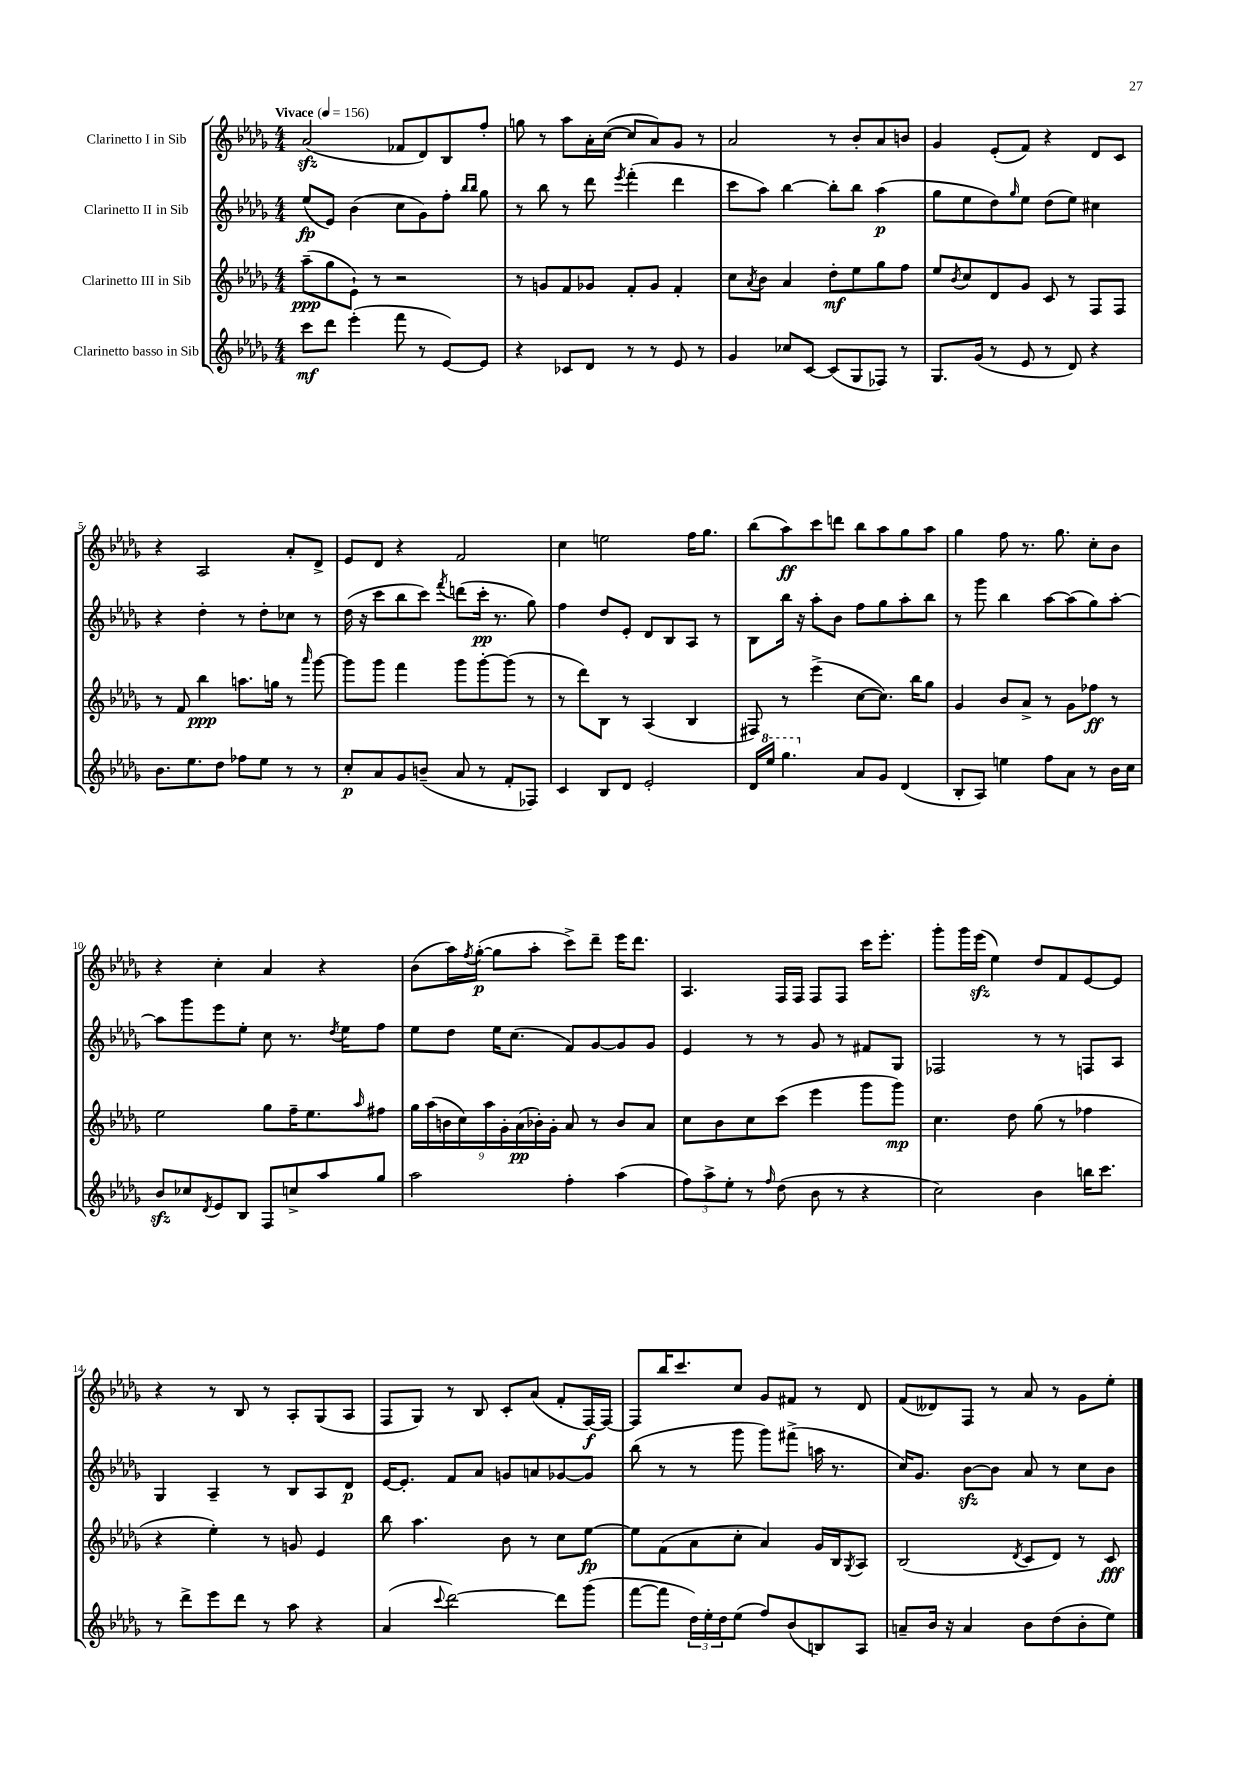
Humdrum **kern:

**kern	**kern	**kern	**kern
*staff4	*staff3	*staff2	*staff1
*clefG2	*clefG2	*clefG2	*clefG2
*k[b-e-a-d-g-]	*k[b-e-a-d-g-]	*k[b-e-a-d-g-]	*k[b-e-a-d-g-]
*M4/4	*M4/4	*M4/4	*M4/4
*MM156	*MM156	*MM156	*MM156
8ccc	(8aa-~	(8ee-	(2a-
8ddd-	8gg-	8e-)	.
(4eee-'	8e-`)	(4b-	.
.	8r	.	.
8fff	2r	8cc	8f-
8r	.	8g-)	8d-)
[8e-)	.	8ff'	8B-
.	.	16qqbb-	.
.	.	16qqbb-	.
8e-]	.	8gg-	8ff'
=	=	=	=
4r	8r	8r	8gg
.	8g	8bb-	8r
8c-	8f	8r	8aa-
8d-	8g-	8ddd-	16a-'
.	.	.	([16cc
.	.	8qeee-	.
8r	8f'	(4fff'	8cc]
8r	8g-	.	8a-)
8e-	4f'	4ddd-	8g-
8r	.	.	8r
=	=	=	=
4g-	8cc	8ccc	2a-
.	8qa-	.	.
.	8b-	8aa-)	.
8cc-	4a-	[4bb-	.
[8c	.	.	.
(8c]	8dd-'	8bb-']	8r
8G-	8ee-	8bb-	8b-'
8F-)	8gg-	(4aa-	8a-
8r	8ff	.	8b
=	=	=	=
8.G-	8ee-	8gg-	4g-
.	8qb-	.	.
.	8cc	8ee-	.
(16g-	.	.	.
8r	8d-	8dd-)	(8e-'
.	.	16qqgg-	.
8e-	8g-	8ee-	8f)
8r	8c	(8dd-	4r
8d-)	8r	8ee-)	.
4r	8F	4cc#	8d-
.	8F	.	8c
=	=	=	=
8.b-	8r	4r	4r
.	8f	.	.
8.ee-	.	.	.
.	4bb-	4dd-'	2A-
8dd-	.	.	.
8ff-	8.aa	8r	.
8ee-	.	8dd-'	.
.	16gg	.	.
8r	8r	8cc-	8a-'
.	16qqaaa-	.	.
8r	[8ggg-	8r	8d-^
=	=	=	=
8cc'	8ggg-]	(16dd-	8e-
.	.	16r	.
8a-	8ggg-	8ccc	8d-
8g-	4fff	8bb-	4r
(8b~	.	8ccc)	.
.	.	8qfff	.
8a-	8ggg-	(8ddd	2f
8r	[8ggg-'	16ccc'	.
.	.	8.r	.
8f'	(8ggg-]	.	.
8F-)	8r	8gg-)	.
=	=	=	=
4c	8r	4ff	4cc
.	8ddd-)	.	.
8B-	8B-	8dd-	2ee
8d-	8r	8e-'	.
2e-'	(4A-	8d-	.
.	.	8B-	.
.	4B-	8A-	16ff
.	.	.	8.gg-
.	.	8r	.
=	=	=	=
16d-	8F#)	8B-	(8bb-
16eee-	.	.	.
4.ggg-	8r	16bb-	8aa-)
.	.	16r	.
.	(4eee-^	8aa-'	8ccc
.	.	8b-	8ddd
8a-	[8cc	8ff	8bb-
8g-	8.cc])	8gg-	8aa-
(4d-	.	8aa-'	8gg-
.	16bb-	.	.
.	8gg-	8bb-	8aa-
=	=	=	=
8B-'	4g-	8r	4gg-
8A-)	.	8ggg-	.
4ee	8b-	4bb-	8ff
.	8a-^	.	8.r
8ff	8r	[8aa-	.
.	.	.	8.gg-
8a-	8g-	(8aa-]	.
8r	8ff-	8gg-)	8cc'
16b-	8r	[8aa-'	8b-
16cc	.	.	.
=	=	=	=
8b-	2ee-	8aa-]	4r
8cc-	.	8ggg-	.
8qd-	.	.	.
8e-	.	8eee-	4cc'
8B-	.	8ee-'	.
8F	8gg-	8cc	4a-
8cc^	16ff~	8.r	.
.	8.ee-	.	.
8aa-	.	.	4r
.	.	8qdd-	.
.	.	16ee-	.
.	16qqaa-	.	.
8gg-	8ff#	8ff	.
=	=	=	=
2aa-	18gg-	8ee-	(8b-
.	(18aa-	.	.
.	18b	.	.
.	.	8dd-	16aa-)
.	18cc)	.	.
.	.	.	8qff
.	.	.	([16gg-'
.	18aa-	.	.
.	.	16ee-	8gg-]
.	18g-'	.	.
.	.	(8.cc	.
.	(18a-	.	.
.	.	.	8aa-'
.	18b-')	.	.
.	18g-'	.	.
4ff'	8a-	8f)	8ccc^)
.	8r	[8g-	8ddd-~
(4aa-	8b-	8g-]	16eee-
.	.	.	8.ddd-
.	8a-	8g-	.
=	=	=	=
12ff)	8cc	4e-	4.A-
12aa-^	.	.	.
.	8b-	.	.
12ee-'	.	.	.
8r	8cc	8r	.
16qqff	.	.	.
(8dd-	(8ccc	8r	16F
.	.	.	16F
8b-	4eee-	8g-	8F
8r	.	8r	8F
4r	8ggg-	8f#	16ccc
.	.	.	8.eee-'
.	8ggg-)	8G-	.
=	=	=	=
2cc)	4.cc	2F-	8ggg-'
.	.	.	16ggg-
.	.	.	(16eee-
.	.	.	4ee-)
.	8dd-	.	.
4b-	(8gg-	8r	8dd-
.	8r	8r	8f
16bb	4ff-	8F	[8e-
8.ccc	.	.	.
.	.	8A-	8e-]
=	=	=	=
8r	4r	4G-	4r
8ddd-^	.	.	.
8eee-	4ee-')	4A-~	8r
8ddd-	.	.	8B-
8r	8r	8r	8r
8aa-	8g	8B-	8A-'
4r	4e-	8A-	(8G-
.	.	8d-	8A-
=	=	=	=
(4a-	8bb-	[16e-	8F
.	.	8.e-']	.
.	4.aa-	.	8G-)
8qqccc	.	.	.
[2ddd-)	.	8f	8r
.	.	8a-	8B-
.	8b-	8g	8c'
.	8r	8a	(8a-
8ddd-]	8cc	[8g-	8f'
(8ggg-	[8ee-	8g-]	[16F)
.	.	.	16F_
=	=	=	=
[8fff	8ee-]	(8bb-	8F]
8fff]	(8f	8r	16bb-
.	.	.	8.ccc
24dd-)	8a-	8r	.
24ee-'	.	.	.
24dd-	.	.	.
(8ee-	8cc'	8ggg-	8cc
8ff)	4a-)	8ggg-)	8g-
(8b-	.	(8fff#^	8f#
8B)	16g-	16aa	8r
.	16B-	8.r	.
.	8qG-	.	.
8A-	8A-	.	8d-
=	=	=	=
8a~	(2B-	16cc)	(8f
.	.	8.g-	.
16b-	.	.	8d--)
16r	.	.	.
4a	.	[8b-	8F
.	.	8b-]	8r
.	8qd-	.	.
8b-	8c	8a-	8a-
(8dd-	8d-)	8r	8r
8b-'	8r	8cc	8g-
8ee-)	8c	8b-	8ee-'
==	==	==	==
*-	*-	*-	*-
